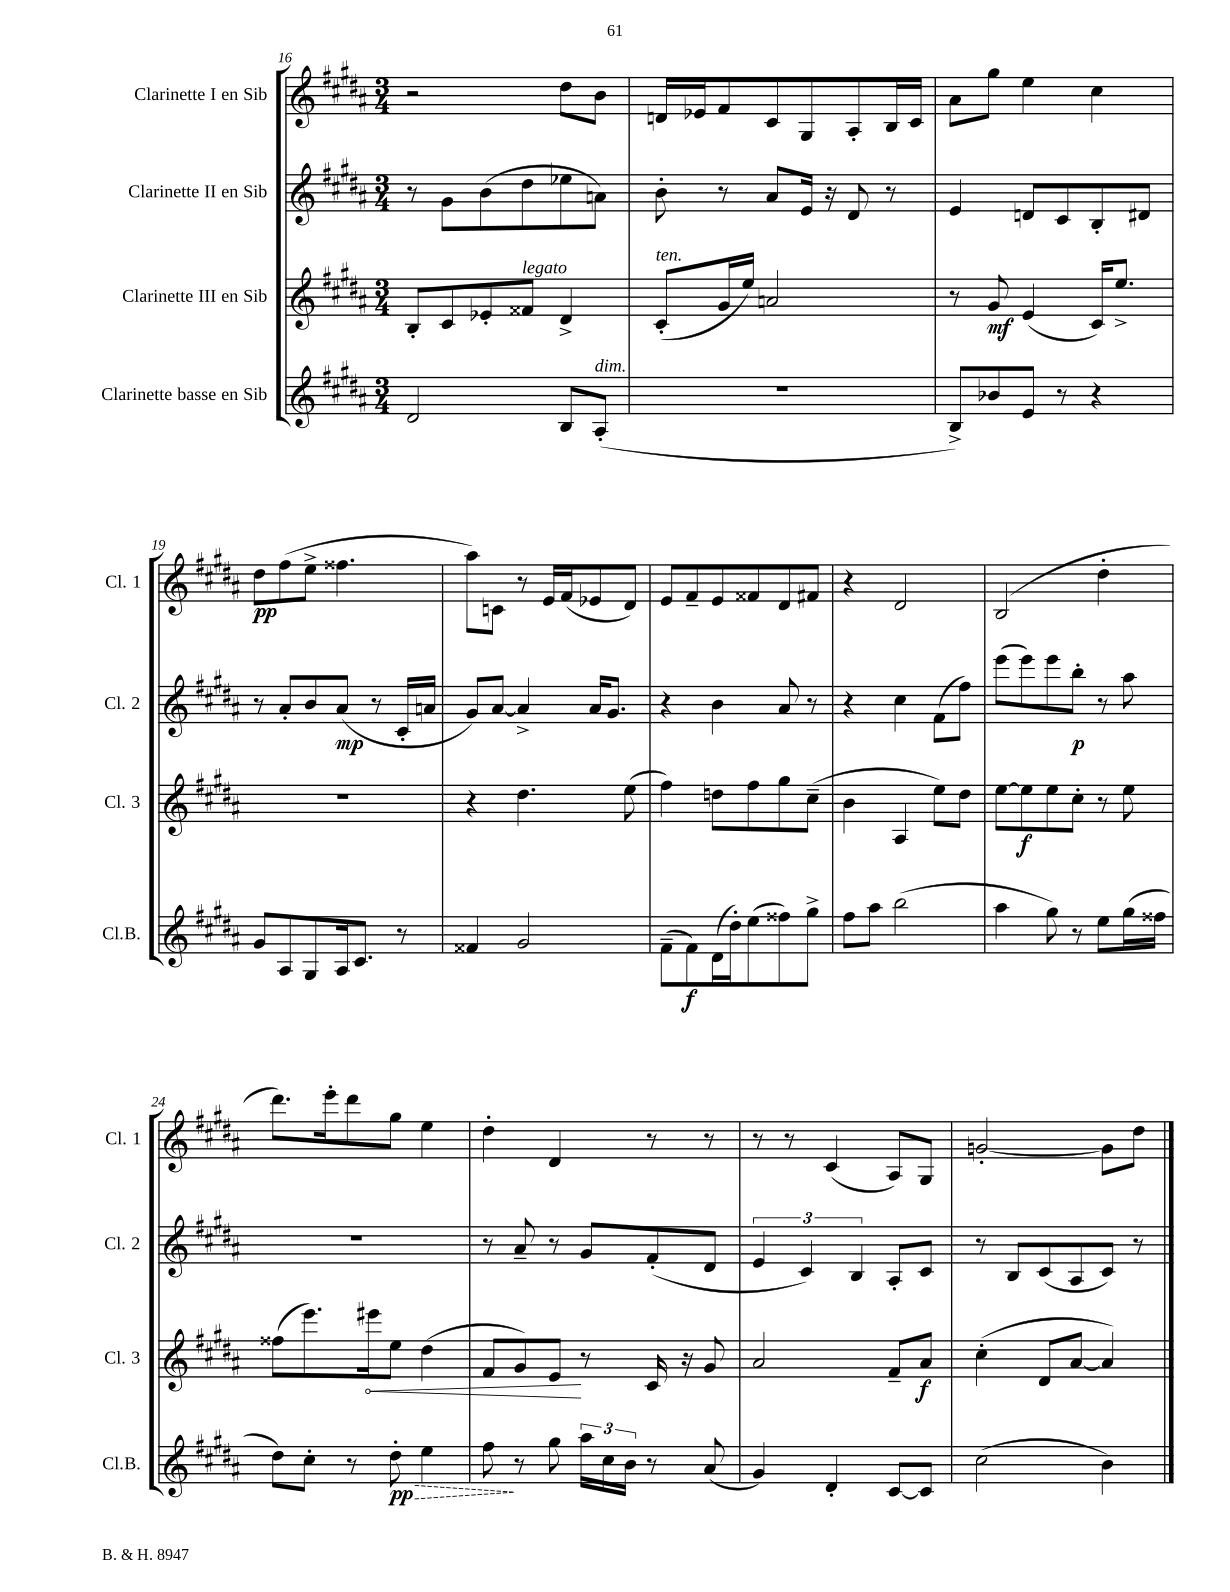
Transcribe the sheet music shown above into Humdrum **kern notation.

**kern	**dynam	**kern	**dynam	**kern	**dynam	**kern	**dynam
*part4	*part4	*part3	*part3	*part2	*part2	*part1	*part1
*staff4	*staff4	*staff3	*staff3	*staff2	*staff2	*staff1	*staff1
*I"Clarinette basse en Sib	*	*I"Clarinette III en Sib	*	*I"Clarinette II en Sib	*	*I"Clarinette I en Sib	*
*I'Cl.B.	*	*I'Cl. 3	*	*I'Cl. 2	*	*I'Cl. 1	*
*clefG2	*	*clefG2	*	*clefG2	*	*clefG2	*
*k[f#c#g#d#a#]	*	*k[f#c#g#d#a#]	*	*k[f#c#g#d#a#]	*	*k[f#c#g#d#a#]	*
*M3/4	*	*M3/4	*	*M3/4	*	*M3/4	*
=16	=16	=16	=16	=16	=16	=16	=16
2d#/	.	8B'/L	.	8r	.	2r	.
.	.	8c#/	.	8g#\L	.	.	.
.	.	8e-X'/	.	(8b\	.	.	.
!	!	!LO:TX:a:i:t=legato	!	!	!	!	!
.	.	8f##X/J	.	8dd#\	.	.	.
8B/L	.	4d#^/	.	8ee-X\	.	8dd#\L	.
!LO:TX:a:i:t=dim.	!	!	!	!	!	!	!
(8A#'/J	.	.	.	8an\J)	.	8b\J	.
=17	=17	=17	=17	=17	=17	=17	=17
!	!	!LO:TX:a:i:t=ten.	!	!	!	!	!
2.r	.	(8c#'/L	.	8b'\	.	16dn/LL	.
.	.	.	.	.	.	16e-X/J	.
.	.	16g#/L	.	8r	.	8f#/	.
.	.	16ee/JJ)	.	.	.	.	.
.	.	2an/	.	8a#/L	.	8c#/	.
.	.	.	.	16e/Jk	.	8G#/	.
.	.	.	.	16r	.	.	.
.	.	.	.	8d#/	.	8A#'/	.
.	.	.	.	8r	.	16B/L	.
.	.	.	.	.	.	16c#/JJ	.
=18	=18	=18	=18	=18	=18	=18	=18
8B^/L)	.	8r	.	4e/	.	8a#\L	.
8b-X/	.	8g#/	mf	.	.	8gg#\J	.
8e/J	.	(4e/	.	8dn/L	.	4ee\	.
8r	.	.	.	8c#/	.	.	.
4r	.	16c#/KL)	.	8B'/	.	4cc#\	.
.	.	8.ee^/J	.	.	.	.	.
.	.	.	.	8d#X/J	.	.	.
!!LO:LB:g=z
=19	=19	=19	=19	=19	=19	=19	=19
8g#/L	.	2.r	.	8r	.	8dd#\L	pp
8A#/	.	.	.	8a#'/L	.	(8ff#\	.
8G#/	.	.	.	8b/	.	8ee^\J	.
16A#/k	.	.	.	(8a#/J	mp	4.ff##X\	.
8.c#/J	.	.	.	.	.	.	.
.	.	.	.	8r	.	.	.
8r	.	.	.	16c#'/LL	.	.	.
.	.	.	.	16an/JJ	.	.	.
=20	=20	=20	=20	=20	=20	=20	=20
4f##X/	.	4r	.	8g#/L)	.	8aa#\L)	.
.	.	.	.	[8a#/J	.	8cn\J	.
2g#/	.	4.dd#\	.	4a#^/]	.	8r	.
.	.	.	.	.	.	16e/LL	.
.	.	.	.	.	.	(16f#/J	.
.	.	.	.	16a#/KL	.	8e-X/	.
.	.	.	.	8.g#/J	.	.	.
.	.	(8ee\	.	.	.	8d#/J)	.
=21	=21	=21	=21	=21	=21	=21	=21
(8f#~\L	.	4ff#\)	.	4r	.	8e/L	.
8f#\)	f	.	.	.	.	8f#~/	.
(16d#\L	.	8ddn\L	.	4b\	.	8e/	.
16dd#'\J)	.	.	.	.	.	.	.
(8ee\	.	8ff#\	.	.	.	8f##X/	.
8ff##X\)	.	8gg#\	.	8a#/	.	8d#/	.
8gg#^\J	.	(8cc#~\J	.	8r	.	8f#X/J	.
=22	=22	=22	=22	=22	=22	=22	=22
8ff#\L	.	4b\	.	4r	.	4r	.
8aa#\J	.	.	.	.	.	.	.
(2bb\	.	4A#/	.	4cc#\	.	2d#/	.
.	.	8ee\L)	.	(8f#\L	.	.	.
.	.	8dd#\J	.	8ff#\J)	.	.	.
=23	=23	=23	=23	=23	=23	=23	=23
4aa#\	.	[8ee\L	.	(8eee\L	.	(2B/	.
.	.	8ee\]	f	8eee\)	.	.	.
8gg#\)	.	8ee\	.	8eee\	.	.	.
8r	.	8cc#'\J	.	8bb'\J	p	.	.
8ee\L	.	8r	.	8r	.	4dd#'\	.
(16gg#\L	.	8ee\	.	8aa#\	.	.	.
16ff##X\JJ	.	.	.	.	.	.	.
!!LO:LB:g=z
=24	=24	=24	=24	=24	=24	=24	=24
8dd#\L)	.	(8ff##X\L	.	2.r	.	8.ddd#\L)	.
8cc#'\J	.	8.eee\)	.	.	.	.	.
.	.	.	.	.	.	16eee'\k	.
8r	.	.	.	.	.	8ddd#\	.
!	!	!	!LO:HP:b	!	!	!	!
.	.	16eee#X\k	<	.	.	.	.
!	!LO:HP:b	!	!	!	!	!	!
8dd#'\	> pp	8ee\J	.	.	.	8gg#\J	.
4ee\	.	(4dd#\	.	.	.	4ee\	.
=25	=25	=25	=25	=25	=25	=25	=25
8ff#\	.	8f#/L	.	8r	.	4dd#'\	.
8r	]	8g#/)	.	8a#~/	.	.	.
8gg#\	.	8e/J	.	8r	.	4d#/	.
24aa#\LL	.	8r	[	8g#/L	.	.	.
24cc#\	.	.	.	.	.	.	.
24b\JJ	.	.	.	.	.	.	.
8r	.	16c#/	.	(8f#'/	.	8r	.
.	.	16r	.	.	.	.	.
(8a#/	.	8g#/	.	8d#/J	.	8r	.
=26	=26	=26	=26	=26	=26	=26	=26
4g#/)	.	2a#/	.	6e/	.	8r	.
.	.	.	.	.	.	8r	.
.	.	.	.	6c#/)	.	.	.
4d#'/	.	.	.	.	.	(4c#/	.
.	.	.	.	6B/	.	.	.
[8c#/L	.	8f#~/L	.	8A#'/L	.	8A#/L)	.
8c#/J]	.	8a#/J	f	8c#/J	.	8G#/J	.
=27	=27	=27	=27	=27	=27	=27	=27
(2cc#\	.	(4cc#'\	.	8r	.	[2gn'/	.
.	.	.	.	8B/L	.	.	.
.	.	8d#/L	.	(8c#/	.	.	.
.	.	[8a#/J	.	8A#/	.	.	.
4b\)	.	4a#/])	.	8c#/J)	.	8g\L]	.
.	.	.	.	8r	.	8dd#\J	.
==	==	==	==	==	==	==	==
*-	*-	*-	*-	*-	*-	*-	*-
